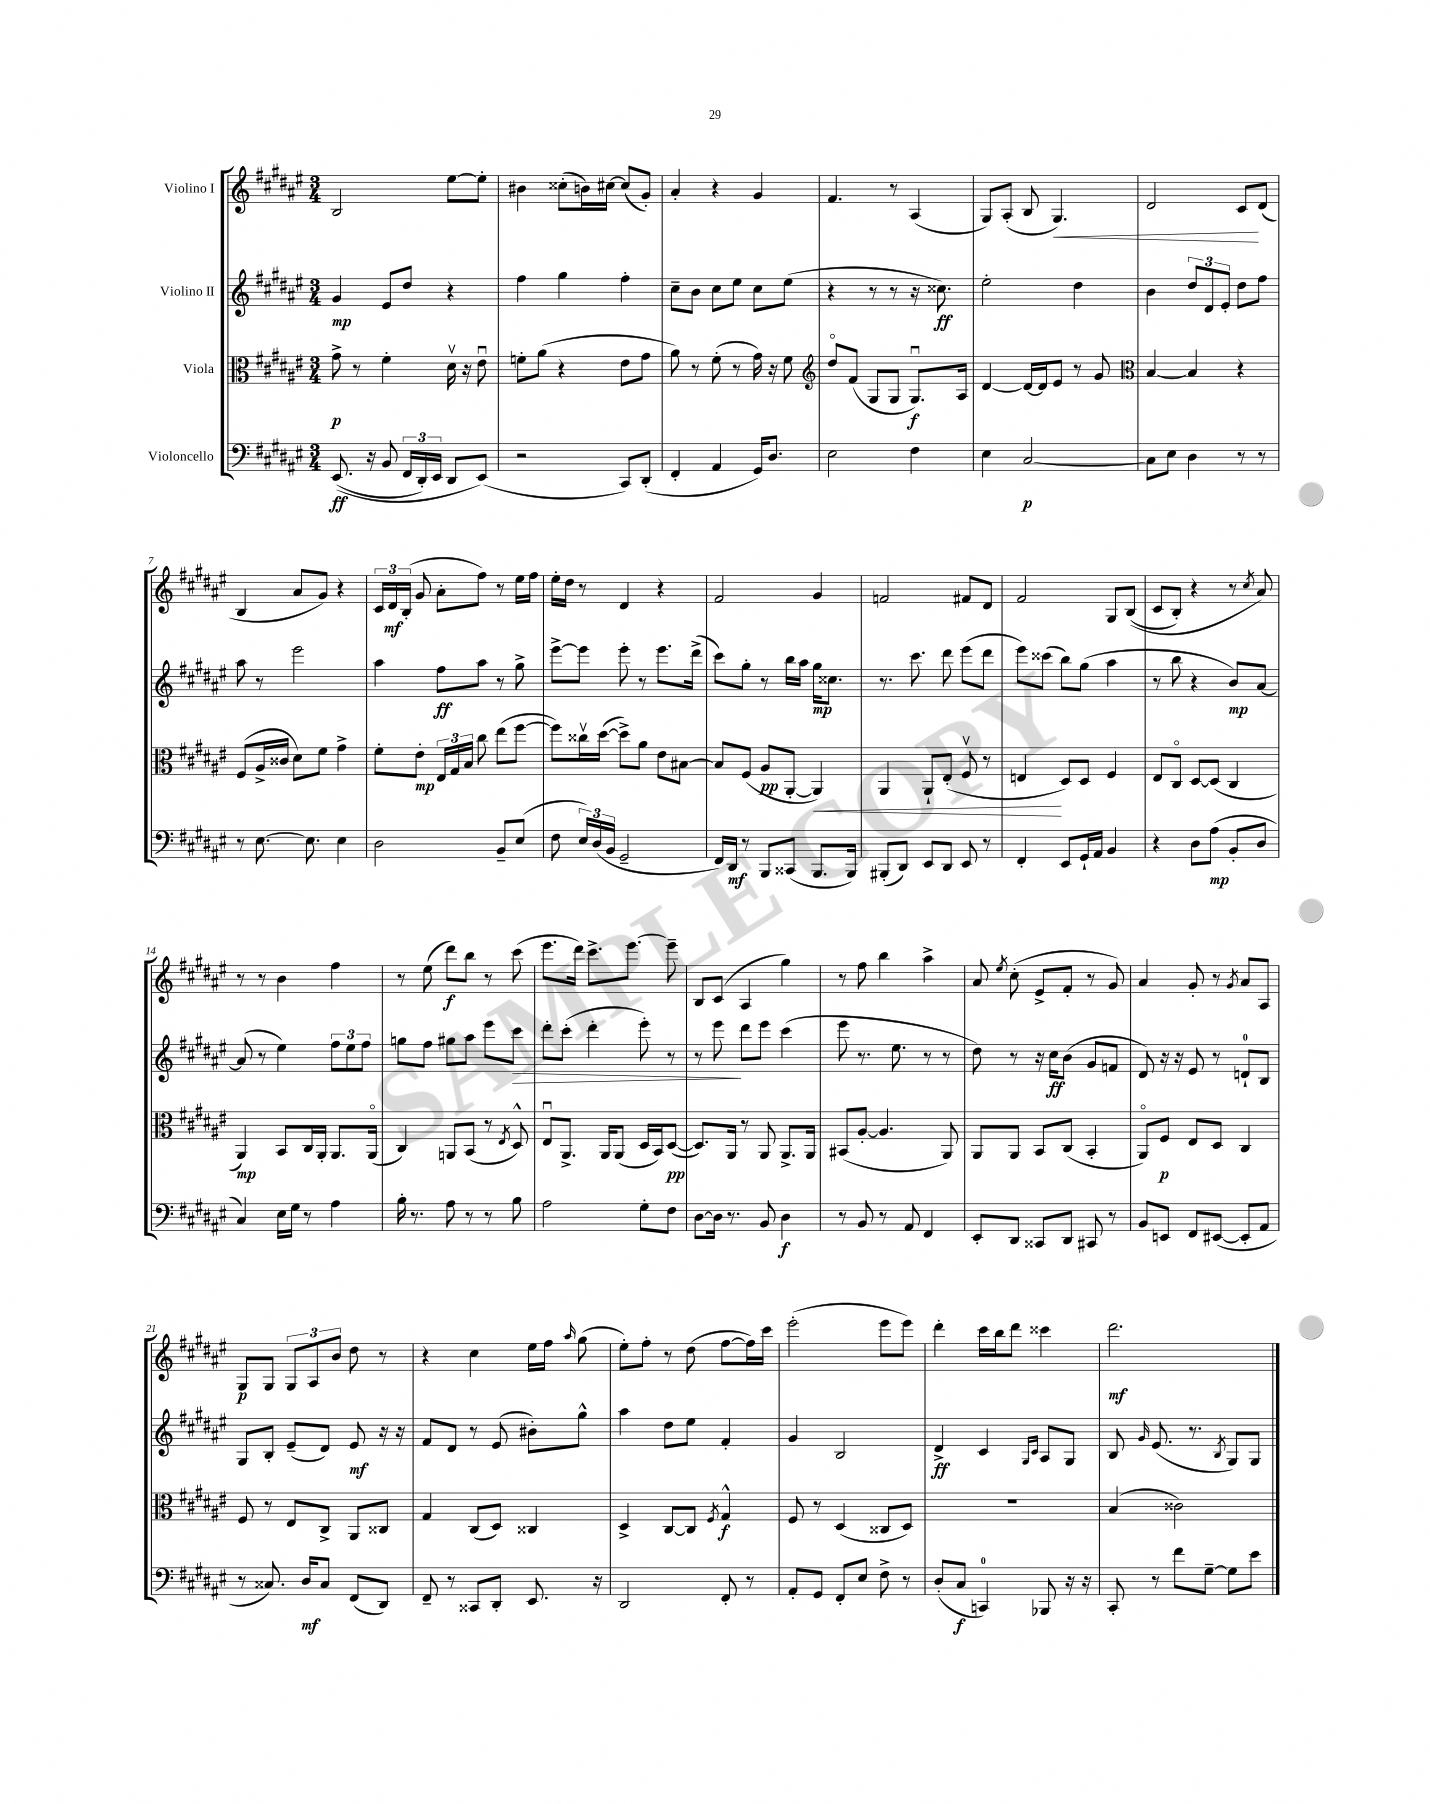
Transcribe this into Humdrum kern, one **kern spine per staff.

**kern	**dynam	**kern	**dynam	**kern	**dynam	**kern	**dynam
*part4	*part4	*part3	*part3	*part2	*part2	*part1	*part1
*staff4	*staff4	*staff3	*staff3	*staff2	*staff2	*staff1	*staff1
*I"Violoncello	*	*I"Viola	*	*I"Violino II	*	*I"Violino I	*
*clefF4	*	*clefC3	*	*clefG2	*	*clefG2	*
*k[f#c#g#d#a#e#]	*	*k[f#c#g#d#a#e#]	*	*k[f#c#g#d#a#e#]	*	*k[f#c#g#d#a#e#]	*
*M3/4	*	*M3/4	*	*M3/4	*	*M3/4	*
=1	=1	=1	=1	=1	=1	=1	=1
((8.EE#/	ff	8g#^\	p	4g#/	mp	2B/	.
.	.	8r	.	.	.	.	.
16r	.	.	.	.	.	.	.
8BB/	.	4f#'\	.	8e#/L	.	.	.
24FF#/LL	.	.	.	8dd#/J	.	.	.
24DD#'/)	.	.	.	.	.	.	.
24EE#/JJ	.	.	.	.	.	.	.
8DD#/L	.	16d#v\	.	4r	.	[8ee#\L	.
.	.	16r	.	.	.	.	.
(8EE#/J)	.	8e#u\	.	.	.	8ee#'\J]	.
=2	=2	=2	=2	=2	=2	=2	=2
2r	.	8fn'\L	.	4ff#\	.	4b#X\	.
.	.	(8a#\J	.	.	.	.	.
.	.	4r	.	4gg#\	.	(8cc##X'\L	.
.	.	.	.	.	.	16bn\L)	.
.	.	.	.	.	.	[16cc#X\JJ	.
8CC#/L)	.	8e#\L	.	4ff#'\	.	(8cc#/L]	.
(8DD#'/J	.	8g#\J	.	.	.	8g#'/J)	.
=3	=3	=3	=3	=3	=3	=3	=3
4FF#'/	.	8a#\)	.	8cc#~\L	.	4a#'/	.
.	.	8r	.	8b\J	.	.	.
4AA#/	.	(8f#'\	.	8cc#\L	.	4r	.
.	.	8r	.	8ee#\J	.	.	.
16GG#/KL)	.	16g#\)	.	8cc#\L	.	4g#/	.
8.D#/J	.	16r	.	.	.	.	.
.	.	8f#\	.	(8ee#\J	.	.	.
=4	=4	=4	=4	=4	=4	=4	=4
*	*	*clefG2	*	*	*	*	*
2E#\	.	8dd#/L	.	4r	.	4.f#/	.
.	.	(8f#/J	.	.	.	.	.
.	.	8G#/L	.	8r	.	.	.
.	.	8G#/J	.	8r	.	8r	.
4F#\	.	8.G#u/L)	f	16r	.	(4A#/	.
.	.	.	.	8.cc##X\)	ff	.	.
.	.	16A#/Jk	.	.	.	.	.
=5	=5	=5	=5	=5	=5	=5	=5
4E#\	.	[4d#/	.	2ee#'\	.	8G#/L)	.
.	.	.	.	.	.	(8A#'/J	.
[2C#/	p	16d#/LL_	.	.	.	8B/	.
.	.	16d#/J]	.	.	.	.	.
!	!	!	!	!	!	!	!LO:HP:b
.	.	8e#/J	.	.	.	4.G#/)	<
.	.	8r	.	4dd#\	.	.	.
.	.	8g#/	.	.	.	.	.
=6	=6	=6	=6	=6	=6	=6	=6
*	*	*clefC3	*	*	*	*	*
8C#\L]	.	[4B/	.	4b\	.	2d#/	.
8E#\J	.	.	.	.	.	.	.
4D#\	.	4B/]	.	12dd#/L	.	.	.
.	.	.	.	12d#/	.	.	.
.	.	.	.	12e#'/J	.	.	.
8r	.	4r	.	8dd#\L	.	8c#/L	.
8r	.	.	.	8ff#\J	.	(8d#/J	[
!!LO:LB:g=z
=7	=7	=7	=7	=7	=7	=7	=7
8r	.	(8F#/L	.	8aa#\	.	4B/	.
[8.E#\	.	16A#^/L	.	8r	.	.	.
.	.	16c##X/JJ	.	.	.	.	.
.	.	8d#\L)	.	2eee#\	.	8a#/L	.
8.E#\]	.	.	.	.	.	.	.
.	.	8f#\J	.	.	.	8g#/J)	.
4E#\	.	4g#^\	.	.	.	4r	.
=8	=8	=8	=8	=8	=8	=8	=8
2D#\	.	8f#'\L	.	4aa#\	.	24c#/LL	.
.	.	.	.	.	.	24d#/	mf
.	.	.	.	.	.	(24B'/JJ	.
.	.	8e#'\J	mp	.	.	8g#/	.
.	.	24E#/LL	.	8ff#\L	ff	8a#'\L	.
.	.	24G#/	.	.	.	.	.
.	.	24B/JJ	.	.	.	.	.
.	.	8cc#\	.	8aa#\J	.	8ff#\J)	.
8BB~/L	.	(8ee#\L	.	8r	.	8r	.
(8E#/J	.	[8ff#\J	.	8gg#^\	.	16ee#\LL	.
.	.	.	.	.	.	16ff#\JJ	.
=9	=9	=9	=9	=9	=9	=9	=9
8F#\	.	8ff#\L])	.	[8eee#^\L	.	16ee#'\LL	.
.	.	.	.	.	.	16dd#\JJ	.
24E#/LL)	.	16cc##Xv\L	.	8eee#\J]	.	8r	.
(24D#/	.	.	.	.	.	.	.
.	.	([16dd#\JJ	.	.	.	.	.
24BB/JJ	.	.	.	.	.	.	.
2GG#~/	.	8dd#^\L])	.	8eee#'\	.	4d#/	.
.	.	8a#\J	.	8r	.	.	.
.	.	8e#\L	.	8.eee#\L	.	4r	.
.	.	[8B#X\J	.	.	.	.	.
.	.	.	.	(16ddd#^\Jk	.	.	.
=10	=10	=10	=10	=10	=10	=10	=10
16FF#/LL)	.	8B#/L]	.	8ccc#\L)	.	2f#/	.
16DD#/JJ	mf	.	.	.	.	.	.
8r	.	(8F#/J	.	8gg#'\J	.	.	.
8BBB/L	.	8A#/L	pp	8r	.	.	.
(8CC##X/J	.	[8AA#'/J	.	16bb\LL	.	.	.
.	.	.	.	16aa#\JJ	.	.	.
!	!	!	!LO:HP:b	!	!	!	!
8.BBB/L	.	4AA#/])	<	16gg#\KL	mp	4g#/	.
.	.	.	.	8.cc##X\J	.	.	.
16BBB/Jk)	.	.	.	.	.	.	.
=11	=11	=11	=11	=11	=11	=11	=11
(8BBB#X'/L	.	4AA#/	.	8.r	.	2fn/	.
8DD#/J)	.	.	.	.	.	.	.
.	.	.	.	8.ccc#\	.	.	.
8EE#/L	.	8AA#`/L	.	.	.	.	.
8DD#/J	.	(8E#'/J	.	8ddd#\	.	.	.
8EE#/	.	8F#v/	.	(8eee#\L	.	8f#X/L	.
8r	.	8r	.	8ddd#\J	.	8d#/J	.
=12	=12	=12	=12	=12	=12	=12	=12
4FF#'/	.	4En/	.	8eee#\L)	.	2f#/	.
.	.	.	.	(8ccc##X\J	.	.	.
8EE#/L	.	8D#/L)	[	8bb\L)	.	.	.
16GG#`/L	.	8D#/J	.	(8gg#\J	.	.	.
16AA#/JJ	.	.	.	.	.	.	.
4BB/	.	4F#/	.	4aa#\	.	8G#/L	.
.	.	.	.	.	.	((8B/J	.
=13	=13	=13	=13	=13	=13	=13	=13
4r	.	8E#/L	.	8r	.	8c#/L	.
.	.	8C#/J	.	8bb\	.	8B'/J)	.
8D#\L	.	[8D#/L	.	4r	.	4r	.
(8A#\J	mp	(8D#/J]	.	.	.	.	.
8BB'/L	.	4C#/	.	8b/L)	mp	8r	.
.	.	.	.	.	.	8qcc#/	.
8D#/J	.	.	.	[8a#/J	.	8a#/)	.
!!LO:LB:g=z
=14	=14	=14	=14	=14	=14	=14	=14
4C#/)	.	4AA#/)	mp	(8a#/]	.	8r	.
.	.	.	.	8r	.	8r	.
16E#\LL	.	8BB/L	.	4ee#\)	.	4b\	.
16G#\JJ	.	.	.	.	.	.	.
8r	.	16C#/L	.	.	.	.	.
.	.	16AA#'/JJ	.	.	.	.	.
4A#\	.	8.AA#/L	.	12ff#\L	.	4ff#\	.
.	.	.	.	12ee#\	.	.	.
.	.	.	.	12ff#\J	.	.	.
.	.	(16AA#/Jk	.	.	.	.	.
=15	=15	=15	=15	=15	=15	=15	=15
16B'\	.	4C#/)	.	8ggn\L	.	8r	.
8.r	.	.	.	.	.	.	.
.	.	.	.	8ff#\J	.	(8ee#\	.
8A#\	.	8AAn/L	.	8gg#X\L	.	8ddd#\L)	f
8r	.	(8BB/J	.	8aa#\J	.	8bb\J	.
8r	.	8r	.	8eee#\L	.	8r	.
.	.	8qE#/	.	.	.	.	.
!	!	!	!	!	!LO:HP:b	!	!
8B\	.	8D#^^/)	.	8ccc#\J	>	(8ccc#\	.
=16	=16	=16	=16	=16	=16	=16	=16
2A#\	.	8E#u/L	.	8ddd#'\L	.	8.eee#\L	.
.	.	8.AA#^/J	.	(8ccc#'\J	.	.	.
.	.	.	.	.	.	16ddd#\Jk)	.
.	.	.	.	4ddd#'\	.	8.ccc#^\L	.
.	.	16AA#/KL	.	.	.	.	.
.	.	(8AA#/J	.	.	.	.	.
.	.	.	.	.	.	[8.eee#\J	.
8G#'\L	.	16D#/LL	.	8eee#'\)	.	.	.
.	.	16BB/J)	.	.	.	.	.
8F#\J	.	([8D#/J	pp	8r	.	8eee#~\]	.
=17	=17	=17	=17	=17	=17	=17	=17
[8D#\L	.	8.D#/L])	.	8r	.	8B/L	.
16D#\Jk]	.	.	.	8eee#\	.	(8c#/J	.
8.r	.	16AA#/Jk	.	.	.	.	.
.	.	8r	.	8ddd#\L	]	4A#/	.
8BB/	.	8AA#/	.	8eee#\J	.	.	.
4D#\	f	8.AA#^/L	.	(4ccc#\	.	4gg#\)	.
.	.	16AA#/Jk	.	.	.	.	.
=18	=18	=18	=18	=18	=18	=18	=18
8r	.	(8BB#X/L	.	8eee#\	.	8r	.
8BB/	.	[8A#'/J	.	8.r	.	8ff#\	.
8r	.	4.A#/]	.	.	.	4bb\	.
.	.	.	.	8.ee#\	.	.	.
8AA#/	.	.	.	.	.	.	.
4FF#/	.	.	.	8r	.	4aa#^\	.
.	.	8AA#/)	.	8r	.	.	.
=19	=19	=19	=19	=19	=19	=19	=19
8EE#'/L	.	8AA#/L	.	8dd#\)	.	8a#/	.
.	.	.	.	.	.	8qee#/	.
8DD#/J	.	8AA#/J	.	8r	.	(8cc#'\	.
8CC##X/L	.	8BB/L	.	16r	.	8e#^/L	.
.	.	.	.	16cc#\KL	ff	.	.
8DD#/J	.	(8C#/J	.	(8b\J	.	8f#'/J	.
8CC#X/	.	4BB'/	.	8g#/L	.	8r	.
8r	.	.	.	8fn/J	.	8g#/)	.
=20	=20	=20	=20	=20	=20	=20	=20
8BB/L	.	8AA#/L)	.	8d#/)	.	4a#/	.
8EEn/J	.	8F#/J	p	16r	.	.	.
.	.	.	.	16r	.	.	.
8FF#/L	.	8E#/L	.	8e#/	.	8g#'/	.
([8EE#X/J	.	8D#/J	.	8r	.	8r	.
.	.	.	.	.	.	8qg#/	.
8EE#'/L]	.	4C#/	.	8dn`/L	.	8a#/L	.
8AA#/J	.	.	.	8B/J	.	8A#/J	.
!!LO:LB:g=z
=21	=21	=21	=21	=21	=21	=21	=21
8r	.	8F#/	.	8G#/L	.	8G#/L	p
8.C##X/)	.	8r	.	8B'/J	.	8G#/J	.
.	.	8E#/L	.	(8e#~/L	.	12G#/L	.
16D#/KL	mf	.	.	.	.	.	.
.	.	.	.	.	.	12A#/	.
8C##/J	.	8C#^/J	.	8d#/J)	.	.	.
.	.	.	.	.	.	12b/J	.
(8FF#/L	.	8AA#/L	.	8e#/	mf	8dd#\	.
8DD#/J)	.	8C##X/J	.	16r	.	8r	.
.	.	.	.	16r	.	.	.
=22	=22	=22	=22	=22	=22	=22	=22
8FF#~/	.	4G#/	.	8f#/L	.	4r	.
8r	.	.	.	8d#/J	.	.	.
8CC##X/L	.	(8C#/L	.	8r	.	4cc#\	.
8DD#'/J	.	8D#/J)	.	(8e#/	.	.	.
8.EE#/	.	4C##X/	.	8b#X'\L)	.	16ee#\LL	.
.	.	.	.	.	.	16ff#\JJ	.
.	.	.	.	.	.	16qqaa#/	.
.	.	.	.	8gg#^^\J	.	(8gg#\	.
16r	.	.	.	.	.	.	.
=23	=23	=23	=23	=23	=23	=23	=23
2DD#/	.	4D#^/	.	4aa#\	.	8ee#'\L)	.
.	.	.	.	.	.	8ff#'\J	.
.	.	[8C#/L	.	8dd#\L	.	8r	.
.	.	8C#/J]	.	8ee#\J	.	(8dd#\	.
.	.	8qF#/	.	.	.	.	.
8FF#'/	.	4G#^^/	f	4f#'/	.	[8ff#\L	.
8r	.	.	.	.	.	16ff#\L])	.
.	.	.	.	.	.	16ccc#\JJ	.
=24	=24	=24	=24	=24	=24	=24	=24
8AA#'/L	.	8F#/	.	4g#/	.	(2eee#'\	.
8GG#/J	.	8r	.	.	.	.	.
8FF#'/L	.	(4D#/	.	2B/	.	.	.
8E#/J	.	.	.	.	.	.	.
8F#^\	.	8C##X/L	.	.	.	8eee#\L	.
8r	.	8D#/J)	.	.	.	8eee#\J)	.
=25	=25	=25	=25	=25	=25	=25	=25
(8D#'/L	.	2.r	.	4d#^/	ff	4ddd#'\	.
8C#/J	f	.	.	.	.	.	.
4CCn/)	.	.	.	4c#/	.	16ccc#\LL	.
.	.	.	.	.	.	16bb\J	.
.	.	.	.	.	.	8ddd#\J	.
.	.	.	.	16qqG#/LL	.	.	.
.	.	.	.	16qqc#/JJ	.	.	.
8BBB-X/	.	.	.	8A#/L	.	4ccc##X\	.
16r	.	.	.	8G#/J	.	.	.
16r	.	.	.	.	.	.	.
=26	=26	=26	=26	=26	=26	=26	=26
8CC#'/	.	(4B/	.	8B/	.	2.ddd#\	mf
.	.	.	.	16qqg#/	.	.	.
8r	.	.	.	(8.e#/	.	.	.
8f#\L	.	2c##X\)	.	.	.	.	.
.	.	.	.	8.r	.	.	.
[8G#~\J	.	.	.	.	.	.	.
.	.	.	.	8qB/	.	.	.
8G#\L]	.	.	.	8G#/L)	.	.	.
8e#\J	.	.	.	8G#/J	.	.	.
==	==	==	==	==	==	==	==
*-	*-	*-	*-	*-	*-	*-	*-
